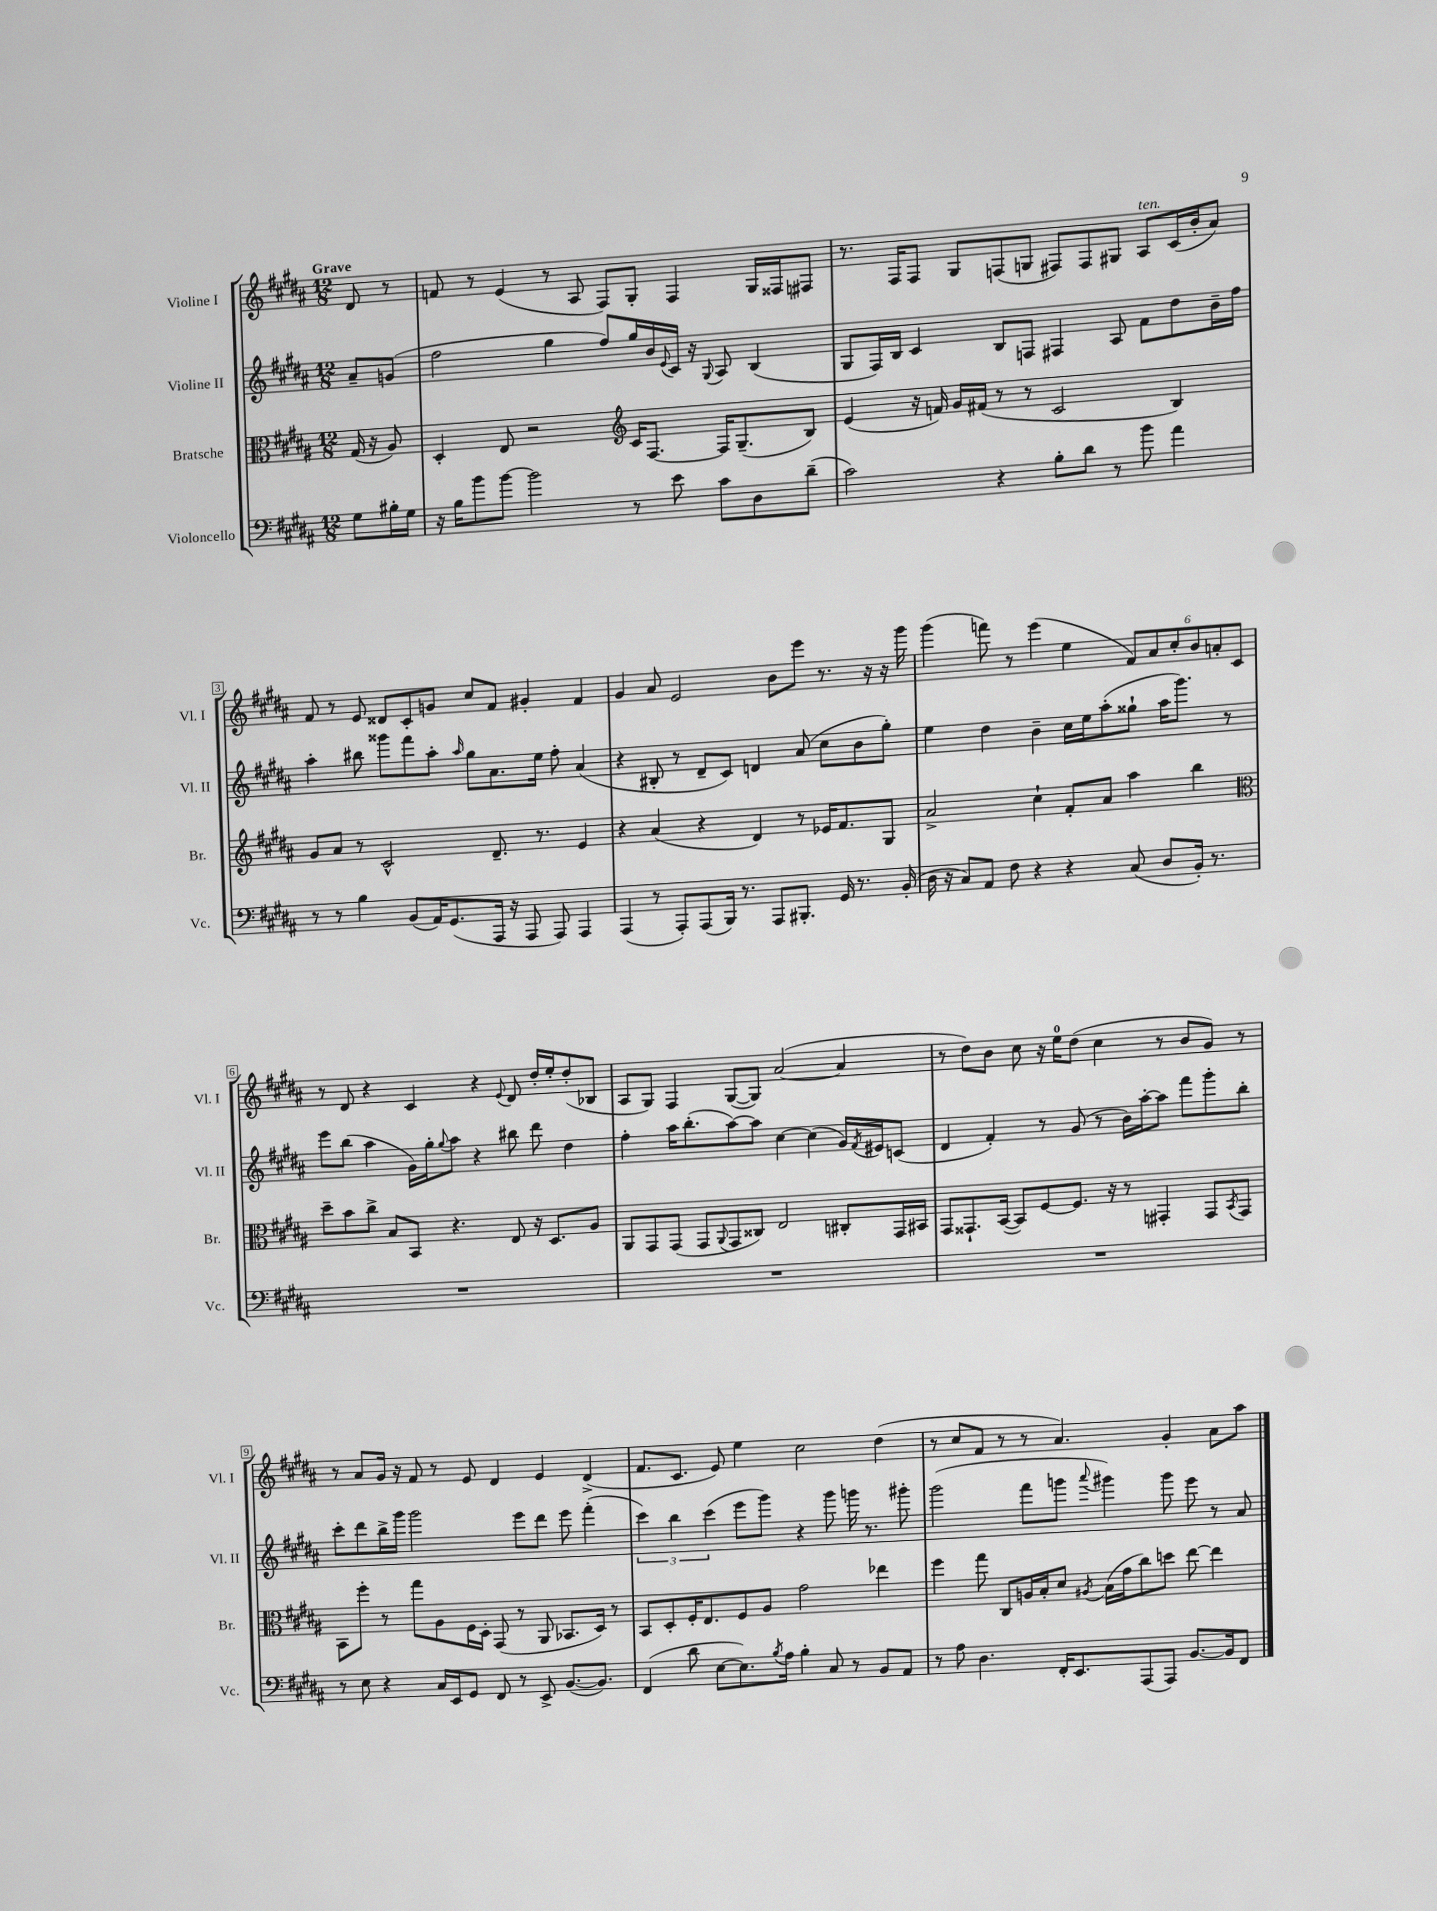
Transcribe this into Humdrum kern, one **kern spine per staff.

**kern	**kern	**kern	**kern
*staff4	*staff3	*staff2	*staff1
*clefF4	*clefC3	*clefG2	*clefG2
*k[f#c#g#d#a#]	*k[f#c#g#d#a#]	*k[f#c#g#d#a#]	*k[f#c#g#d#a#]
*M12/8	*M12/8	*M12/8	*M12/8
8G#	(16G#	8a#~	8d#
.	16r	.	.
16B#'	8A#)	(8g	8r
16G#	.	.	.
=	=	=	=
16r	4D#'	2ff#	8f
16B	.	.	.
8b	.	.	8r
[8b	8E	.	(4e
2b]	2r	.	.
.	.	4gg#	8r
.	.	.	8A#
.	.	8ff#)	8F#)
*	*clefG2	*	*
8r	16c#	16gg#	8G#'
.	[8.F#	16b	.
.	.	8qqe	.
8e	.	16c#	4F#
.	.	16r	.
.	.	8qqG#	.
8c#	16F#]	8A#	.
.	(8.G#~	.	.
8D#	.	(4B	16G#
.	.	.	16F##
(8d#~	8B)	.	8F#
=	=	=	=
2c#)	(4e	8G#	8.r
.	.	16F#)	.
.	.	16B	16F#
.	16r	4c#	8F#
.	16f)	.	.
.	16g#	.	8G#
.	(16f#	.	.
4r	8r	8B	(8F
.	8r	8F	8G
8B'	2c#	4F#	8F#)
8d#	.	.	8F#
8r	.	8A#	8G#
8b	.	8f#	8A#
4a#	4B)	8dd#	(16c#
.	.	.	16b'
.	.	16b~	8a#)
.	.	16ff#	.
=	=	=	=
8r	8g#	4aa#'	8f#
8r	8a#	.	8r
4B	8r	8bb#	8e
.	2c#^^	8ggg##	8d##
(8BB	.	8fff#	8c#'
16AA#)	.	8aa#'	8g
(8.GG#	.	.	.
.	.	16qqaa#	.
.	.	8gg#	8cc#
16AAA#	8.d#~	8.a#	8f#
16r	.	.	.
8AAA#	.	.	4g#'
.	8.r	16ee	.
8AAA#)	.	8ff#'	.
4AAA#	4e	(4a#	4f#
=	=	=	=
(4AAA#	4r	4r	4g#
8r	(4a#	8B#'	8a#
8AAA#')	.	8r	2e
(8AAA#	4r	8d#~	.
16BBB)	.	8c#)	.
8.r	.	.	.
.	4d#)	4d	.
8AAA#	.	.	8b
8.BBB#'	8r	(8a#	8eee
.	16e-	8cc#	8.r
16GG#	8.f#	.	.
8.r	.	8b	.
.	.	.	16r
.	8G#	8gg#')	16r
(16BB'	.	.	16ggg#
=	=	=	=
16D#	2a#^	4ee	(4ggg#
16r	.	.	.
8C#)	.	.	.
8AA#	.	4dd#	8fff)
8F#	.	.	8r
4r	4cc#`	4b~	(4eee
4r	8f#'	16cc#	4ee
.	.	16ee	.
.	8a#	(8aa#'	.
(8C#	4aa#	8gg##`	12f#)
.	.	.	12a#
8D#	.	16aa#	.
.	.	.	12cc#'
.	.	8.ggg#)	.
16BB')	4bb	.	12b
8.r	.	.	.
.	.	.	12a'
.	.	8r	.
.	.	.	12c#
=	=	=	=
*	*clefC3	*	*
1.r	8dd#~	8eee	8r
.	8b	(8bb	8d#
.	8cc#^	4aa#	4r
.	8B	.	.
.	8BB	16g#)	4c#
.	.	16gg#'	.
.	.	8qqgg#	.
.	4.r	8aa#	.
.	.	4r	4r
.	.	.	8qqe
.	8E	8bb#	8d#
.	16r	8ddd#	16dd#'
.	8.D#	.	16ee'
.	.	4dd#	(8dd#'
.	8A#	.	8B-
=	=	=	=
1.r	8AA#	4ff#'	8A#
.	8GG#	.	8G#)
.	(8GG#	16aa#	4F#
.	.	(8.bb'	.
.	8GG#	.	.
.	8qqAA#	.	.
.	8GG#	[8aa#)	([8G#
.	8C##)	8aa#]	8G#])
.	2E	[4cc#	([2a#
.	.	(4cc#]	.
.	8C#'	16g#)	4a#]
.	.	8qf#	.
.	.	16e#	.
.	16GG#	(8c	.
.	16BB#	.	.
=	=	=	=
1.r	8GG#	4d#	8r
.	8.GG##`	.	8dd#)
.	.	4f#')	8b
.	([16BB	.	.
.	8BB])	.	8cc#
.	[8F#	8r	16r
.	.	.	16ee
.	8.F#]	(8g#	(8dd#
.	.	8r	4cc#
.	16r	.	.
.	8r	16b)	.
.	.	[16aa#'	.
.	4GG#'	8aa#]	8r
.	.	8fff#	8b
.	8GG#	8ggg#'	8g#)
.	8qBB	.	.
.	8GG#	8bb'	8r
=	=	=	=
8r	8BB	8ccc#'	8r
8E	8ff#'	8ddd#	8a#
4r	8r	16bb^	16g#
.	.	16ggg#	16r
.	8gg#	2ggg#	8f#
16C#	8A#	.	8r
16EE	.	.	.
8GG#	16F#	.	8e
.	16D#'	.	.
8FF#	(8GG#	.	4d#
8r	8r	8eee	.
8EE^	8AA#	8ddd#	4e
([8.BB	8.BB-	8eee	.
.	.	(4fff#'	(4d#^
8.BB])	16D#)	.	.
.	8r	.	.
=	=	=	=
(4FF#	8BB	6ccc#)	8.f#
.	8D#'	.	.
.	.	6bb	.
.	.	.	8.c#
8d#	16F#'	.	.
.	8.E	.	.
.	.	(6ccc#	.
[8E	.	.	8e)
8.E])	8F#	8eee	4ee
.	8A#	8ggg#)	.
8qB	.	.	.
16A#	.	.	.
4B'	2g#	4r	2cc#
8C#	.	8ggg#	.
8r	.	16ggg	.
.	.	8.r	.
8BB	4ee-	.	(4dd#
8AA#	.	8ggg#'	.
=	=	=	=
8r	4ff#	(2ggg#	8r
8A#	.	.	8cc#
4.D#	8gg#	.	8f#
.	8C#	.	8r
.	16A	8fff#	8r
.	16B'	.	.
16FF#'	8d#	8ggg	4.a#)
8.EE	.	.	.
.	8qA#	8qqaaa#	.
.	(16B	4ggg#)	.
.	16g#	.	.
(8AAA#	8cc#)	.	.
8AAA#)	8dd	8ggg#	4g#'
[8.BB	[8ee	8eee	.
.	4ee]	8r	8a#
16BB]	.	.	.
8FF#	.	8a#	8aa#
==	==	==	==
*-	*-	*-	*-
